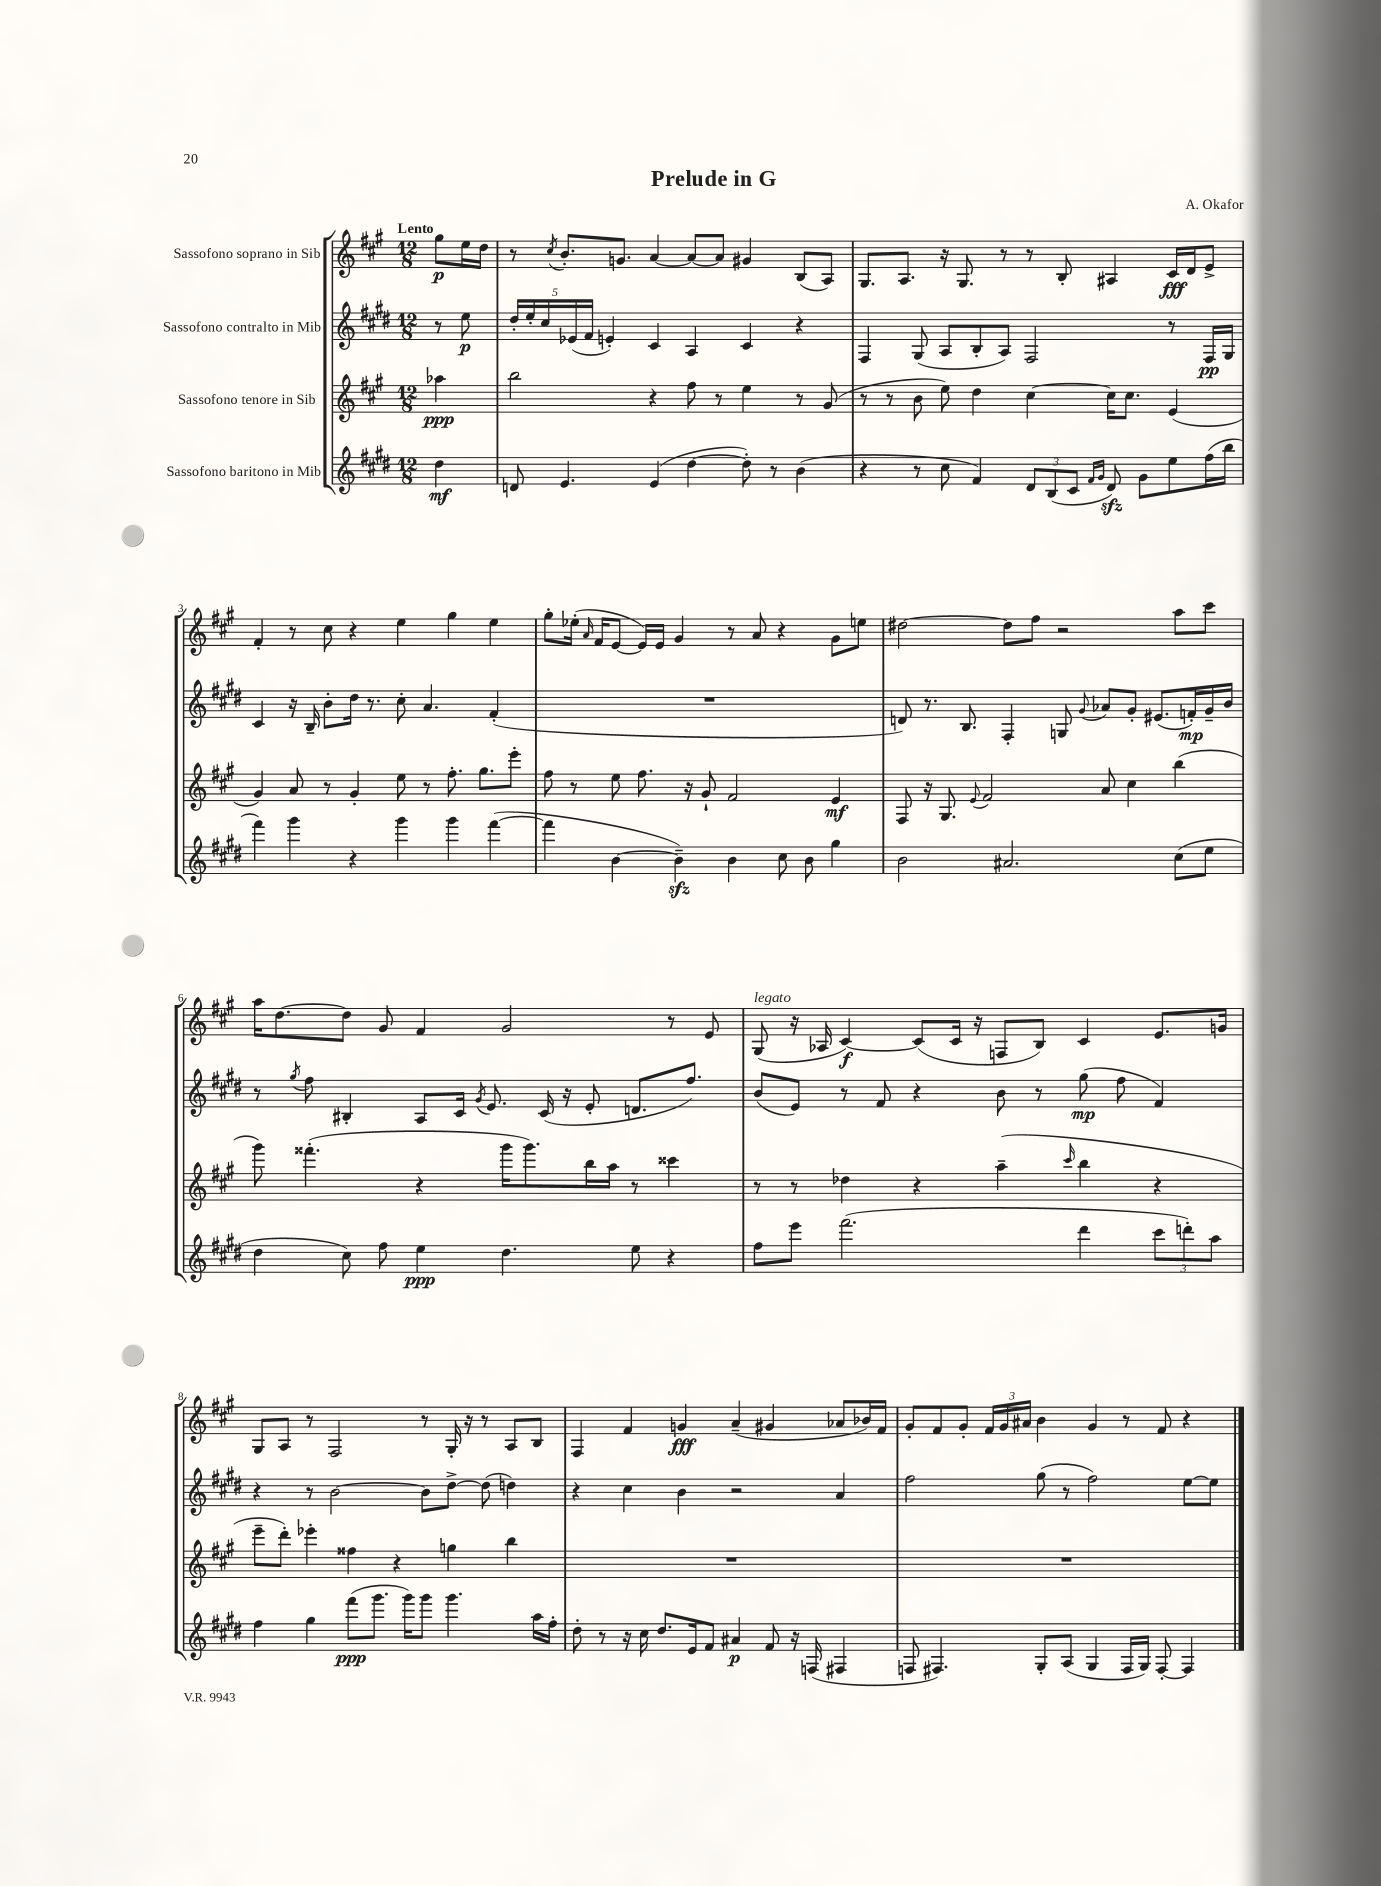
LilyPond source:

\header { title = "Prelude in G" composer = "A. Okafor" }
<<
\new StaffGroup <<
\new Staff = "s0" \with { instrumentName = "Sassofono soprano in Sib" } {
    \clef treble \key a \major \numericTimeSignature \time 12/8 \partial 4 \tempo "Lento"
    \autoBeamOff gis''8[\p e''16 d''16] |
    r8 \acciaccatura { cis''8 } b'8.[-. g'8.] a'4~ a'8[~ a'8] gis'4 b8[( a8]) |
    gis8.[ a8.] r16 gis8. r8 r8 b8-. ais4 cis'16[\fff d'16 e'8]-> |
    fis'4-. r8 cis''8 r4 e''4 gis''4 e''4 |
    gis''8[-. ees''16]-.( \grace { a'16 } fis'16[ e'8]~ e'16[) e'16] gis'4 r8 a'8 r4 gis'8[ e''8] |
    dis''2~ dis''8[ fis''8] r2 a''8[ cis'''8] |
    a''16[ d''8.~ d''8] gis'8 fis'4 gis'2 r8 e'8 |
    gis8^\markup { \italic "legato" }( r16 aes16 cis'4~\f) cis'8[( cis'16] r16 f8[ b8]) cis'4 e'8.[ g'16] |
    gis8[ a8] r8 fis2 r8 gis16-. r16 r8 a8[ b8] |
    fis4 fis'4 g'4\fff a'4--( gis'4 aes'8[ bes'16) fis'16] |
    gis'8[-. fis'8 gis'8]-. \tuplet 3/2 { fis'16[ gis'16 ais'16] } b'4 gis'4 r8 fis'8 r4 \bar "|." |
}
\new Staff = "s1" \with { instrumentName = "Sassofono contralto in Mib" } {
    \clef treble \key e \major \numericTimeSignature \time 12/8 \partial 4
    \autoBeamOff r8 e''8\p |
    \tuplet 5/4 { dis''16[-. e''16-. cis''16 ees'16( fis'16] } e'4-.) cis'4 a4 cis'4 r4 |
    fis4 gis8( a8[ b8-. a8]) fis2 r8 fis16[\pp gis16] |
    cis'4 r16 b16-- b'8[-. dis''16] r8. cis''8-. a'4. fis'4-.( |
    R1. |
    d'8) r8. b8. fis4-. g8 \appoggiatura { gis'8 } aes'8[ gis'8]-. eis'8.[( f'16-.\mp) gis'16-- b'16] |
    r8 \acciaccatura { gis''8 } fis''8 bis4-. a8[ cis'16] \acciaccatura { gis'8 } e'8. cis'16( r16 e'8-. d'8.[ fis''8.]) |
    b'8[( e'8]) r8 fis'8 r4 b'8 r8 gis''8\mp( fis''8 fis'4) |
    r4 r8 b'2~ b'8[ dis''8]~-> dis''8( d''4) |
    r4 cis''4 b'4 r2 a'4 |
    fis''2 gis''8( r8 fis''2) e''8[~ e''8] \bar "|." |
}
\new Staff = "s2" \with { instrumentName = "Sassofono tenore in Sib" } {
    \clef treble \key a \major \numericTimeSignature \time 12/8 \partial 4
    \autoBeamOff aes''4\ppp |
    b''2 r4 fis''8 r8 e''4 r8 gis'8( |
    r8 r8 b'8 e''8) d''4 cis''4~ cis''16[ cis''8.] e'4( |
    gis'4) a'8 r8 gis'4-. e''8 r8 fis''8.-. gis''8.[ e'''8]-. |
    fis''8 r8 e''8 fis''8. r16 gis'8-! fis'2 e'4\mf |
    fis8 r16 gis8. \appoggiatura { e'8 } fis'2 a'8 cis''4 b''4( |
    gis'''8) fisis'''4.-.( r4 gis'''16[ gis'''8.) b''16 a''16] r8 cisis'''4 |
    r8 r8 des''4 r4 a''4--( \grace { cis'''16 } b''4 r4 |
    e'''8[-- d'''8]-.) ees'''4-. fisis''4 r4 g''4 b''4 |
    R1. |
    R1. \bar "|." |
}
\new Staff = "s3" \with { instrumentName = "Sassofono baritono in Mib" } {
    \clef treble \key e \major \numericTimeSignature \time 12/8 \partial 4
    \autoBeamOff dis''4\mf |
    d'8 e'4. e'4( dis''4~ dis''8-.) r8 b'4( |
    r4 r8 cis''8 fis'4) \tuplet 3/2 { dis'8[ b8( cis'8] } \grace { fis'16[ gis'16] } dis'8\sfz) gis'8[ e''8 fis''16( b''16] |
    fis'''4) gis'''4 r4 gis'''4 gis'''4 fis'''4~( |
    fis'''4 b'4~ b'4--\sfz) b'4 cis''8 b'8 gis''4 |
    b'2 ais'2. cis''8[( e''8] |
    dis''4 cis''8) fis''8 e''4\ppp dis''4. e''8 r4 |
    fis''8[ e'''8] fis'''2.( dis'''4 \tuplet 3/2 { cis'''8[ d'''8-.) a''8] } |
    fis''4 gis''4 fis'''8[\ppp( gis'''8.] gis'''16[) gis'''8] gis'''4. a''16[ fis''16]-. |
    dis''8-. r8 r16 cis''16 dis''8.[ e'16 fis'8] ais'4\p fis'8 r16 f16( fis4 |
    f8 fis4.) gis8[-. a8]( gis4 fis16[ gis16]) fis8~-. fis4 \bar "|." |
}
>>
>>
